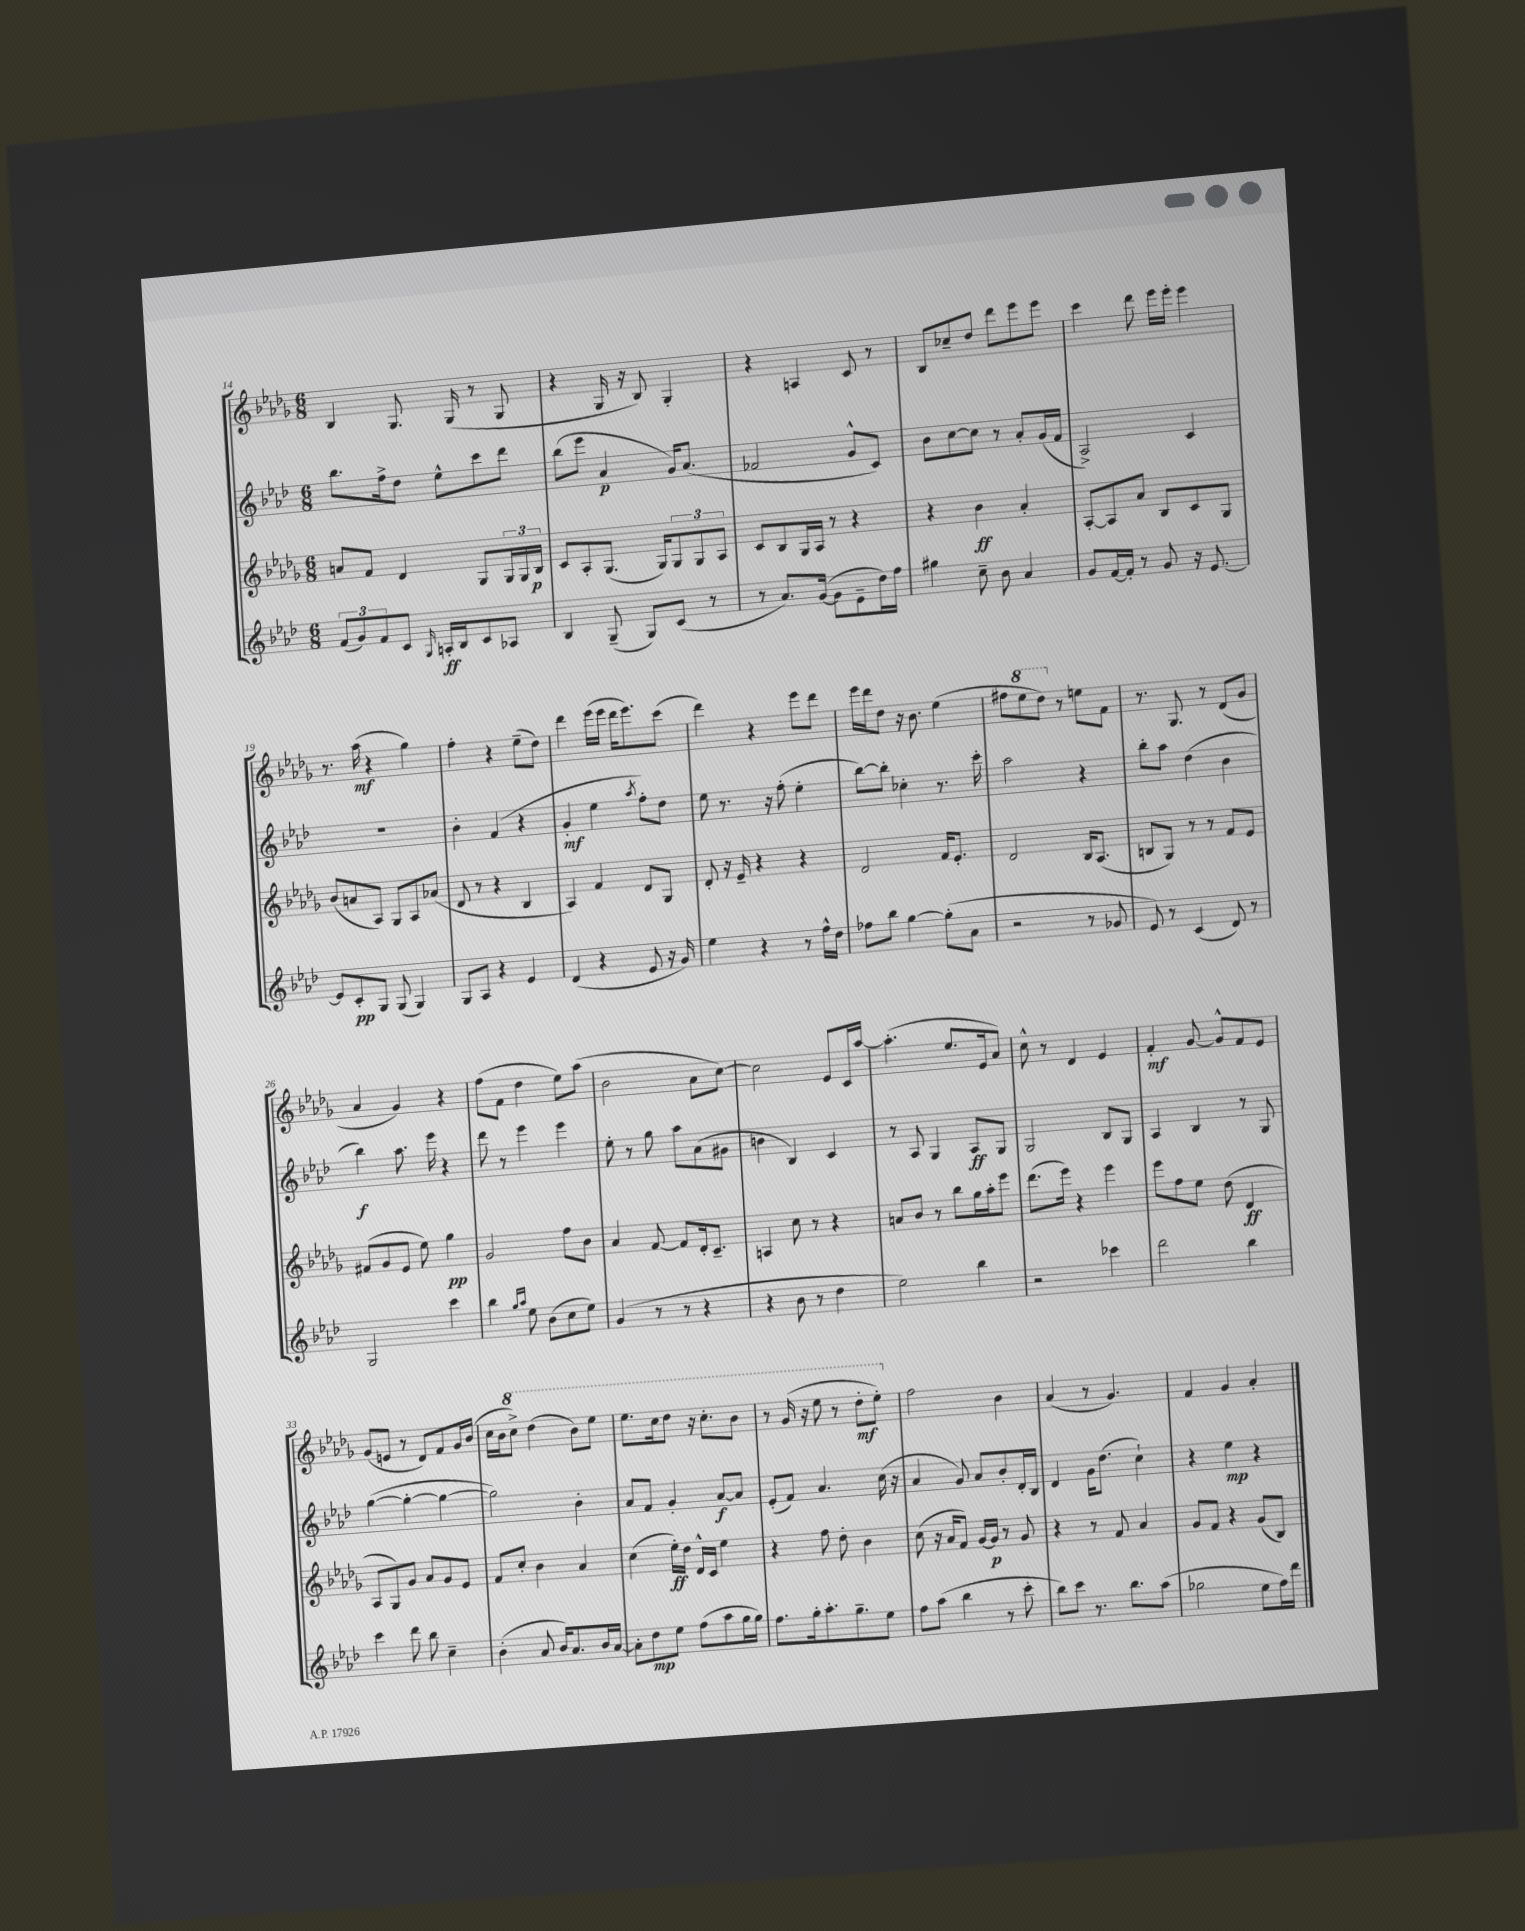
<<
\new StaffGroup <<
\new Staff = "s0" {
    \clef treble \key des \major \numericTimeSignature \time 6/8
    bes4 ges8. ges16( r8 ges8 |
    r4 ges16 r16 bes8) ges4-. |
    r4 a4 c'8 r8 |
    bes8 ces''8-- des''8 des'''8 ees'''8 ees'''8 |
    c'''4 des'''8 ees'''16 ees'''16-. ees'''4 |
    r8. aes''16\mf( r4 ges''4) |
    f''4-. r4 ees''8--( des''8) |
    des'''4 ees'''16( ees'''16 des'''16 ees'''8.) c'''8( |
    des'''4) r4 ees'''8 des'''8 |
    ees'''16 des'''16 des''8 r16 bes'8. ees''4( |
    fis''8 \ottava #1 ees'''8 des'''8) \ottava #0 r8 e''8 f'8 |
    r8. ges8. r8 des'8( ges'8 |
    aes'4 ges'4) r4 |
    f''8( f'8 des''4 ees''8) aes''8( |
    bes'2 aes'8 c''8~) |
    c''2 ees'8 c'16 aes''16~ |
    aes''4.-.( ees''8. ees'16 aes'8) |
    c''8-^ r8 des'4 ees'4 |
    f'4-.\mf ges'8~ ges'8-^ f'8 ees'8 |
    ges'8( e'8 r8 des'8) f'8 ges'16 bes'16( |
    c''16 bes'16 \ottava #1 c'''8->) des'''4( bes''8) ees'''8 |
    ees'''8. c'''16 des'''8 r16 c'''8.-. bes''8 |
    r8 ges''16( r16 ees'''8 r8 des'''8-.\mf ees'''8-.) \ottava #0 |
    f''2 bes'4 |
    aes'4( r8 ges'4.) |
    f'4 ges'4 aes'4-. \bar "|." |
}
\new Staff = "s1" {
    \clef treble \key aes \major \numericTimeSignature \time 6/8
    bes''8. f''16-> des''8 ees''8-^ c'''8 des'''8 |
    bes''8( ees'''8 aes'4\p g'16) aes'8.( |
    fes'2 g'8-^ c'8) |
    bes'8 c''8~ c''8 r8 aes'8-. g'16( f'16 |
    aes2->) c'4 |
    R2. |
    bes'4-. f'4( r4 |
    g'4-.\mf ees''4 \acciaccatura { aes''8 } f''8-.) des''8 |
    ees''8 r8. r16 f''8-.( ees''4-. |
    bes''8~) bes''8-. ces''4-. r8. c'''16-. |
    aes''2 r4 |
    bes''8-. aes''8 des''4( bes'4 |
    bes''4\f) aes''8. ees'''16 r4 |
    des'''8 r8 ees'''4 ees'''4 |
    ees''8-. r8 g''8 aes''8 aes'8( gis'8 |
    b'4 bes4) c'4 |
    r8 aes8 g4 aes8\ff g8 |
    g2 bes8 g8 |
    aes4 bes4 r8 g8 |
    g''4~( g''4~-. g''4~ |
    g''2) bes'4-. |
    aes'8 f'8 g'4-. aes'8~\f aes'8 |
    ees'8-.( f'8) aes'4. c''16( r16 |
    aes'4 g'8) aes'8 bes'8-. des'16-. bes16 |
    des'4 g'16 des''8.( c''4-!) |
    r4 ees''4\mp r4 \bar "|." |
}
\new Staff = "s2" {
    \clef treble \key des \major \numericTimeSignature \time 6/8
    a'8 f'8 des'4 ges8 \tuplet 3/2 { ges16 ges16 bes16\p } |
    c'8 aes8-. ges8.( ges16) \tuplet 3/2 { ges8 ges8 aes8 } |
    c'8 bes8 ges16 aes16 r8 r4 |
    r4 bes'4\ff aes'4-. |
    aes8~-. aes8 aes'8 bes8 c'8 ges8 |
    bes'8( a'8 aes8) ges8 aes8 aes'8( |
    des'8 r8 r4 bes4 |
    aes4) f'4 des'8 ges8 |
    des'8-. r16 ees'16-- r4 r4 |
    des'2 f'16 ees'8.-. |
    des'2 bes16 aes8.( |
    b8 ges8) r8 r8 f'8 ees'8 |
    fis'8( ges'8 ees'8 ees''8) ges''4\pp |
    ges'2 f''8 bes'8 |
    aes'4 f'8~ f'8 des'16-. c'8.-- |
    a4 c''8 r8 r4 |
    a'8 bes'8 r8 bes''8 ges''16 aes''16-. ees'''8 |
    des'''8.( ees'''16) r4 ees'''4 |
    ees'''8 f''8 ees''8 des''8( des'4\ff |
    aes8 ges8) ges'8 aes'8 ges'8 ees'8 |
    f'8 c''8-. bes'4 aes'4 |
    c''4( ees''16-.\ff) des''16 des'16-^ c'16 ees''4 |
    r4 f''8 des''8-. bes'4 |
    c''8( r16 aes'16 f'8) ges'16~ ges'16\p r8 ges'8 |
    r4 r8 f'8 aes'4 |
    ges'8 f'8 r4 ges'8( bes8) \bar "|." |
}
\new Staff = "s3" {
    \clef treble \key aes \major \numericTimeSignature \time 6/8
    \tuplet 3/2 { f'8( g'8) f'8 } c'8 \grace { g16 } a16-.\ff bes16 c'8 aes8 |
    bes4 g8--( g8) c'8( r8 |
    r8 aes'8.) g'16~( g'8 ees'8-- des''16) f''16 |
    gis''4 c''8-- bes'8 aes'4 |
    g'8 f'16~ f'16-. r8 g'8 r16 ees'8.~ |
    ees'8 c'8-.\pp g8 g8( g4) |
    g8 aes8 r4 ees'4 |
    des'4( r4 ees'8 r16 g'16) |
    ees''4 r4 r8 f''16-^ des''16 |
    fes''8 bes''8 g''4~ g''8-.( aes'8 |
    r2 r8 ges'8 |
    ees'8) r8 c'4( des'8) r8 |
    g2 c'''4 |
    bes''4 \grace { g''16 aes''16 } ees''8 bes'8( c''8 ees''8) |
    g'4( r8 r8 r4 |
    r4 bes'8 r8 des''4 |
    ees''2) bes''4 |
    r2 ces'''4 |
    des'''2 bes''4 |
    c'''4 des'''8 bes''8 c''4-- |
    bes'4-.( aes'8 bes'16) aes'8. bes'16 aes'16~ |
    aes'8-. des''8\mp ees''8 f''8( aes''8 g''16 g''16) |
    f''8. g''16-. aes''8.-. g''8.-- ees''8 |
    f''8 aes''8( bes''4 r8 c'''8-. |
    bes''8) c'''8 r8. bes''8. aes''8( |
    ges''2 ees''8 f''16) des'''16 \bar "|." |
}
>>
>>
\layout { \context { \Score currentBarNumber = #14 } }
